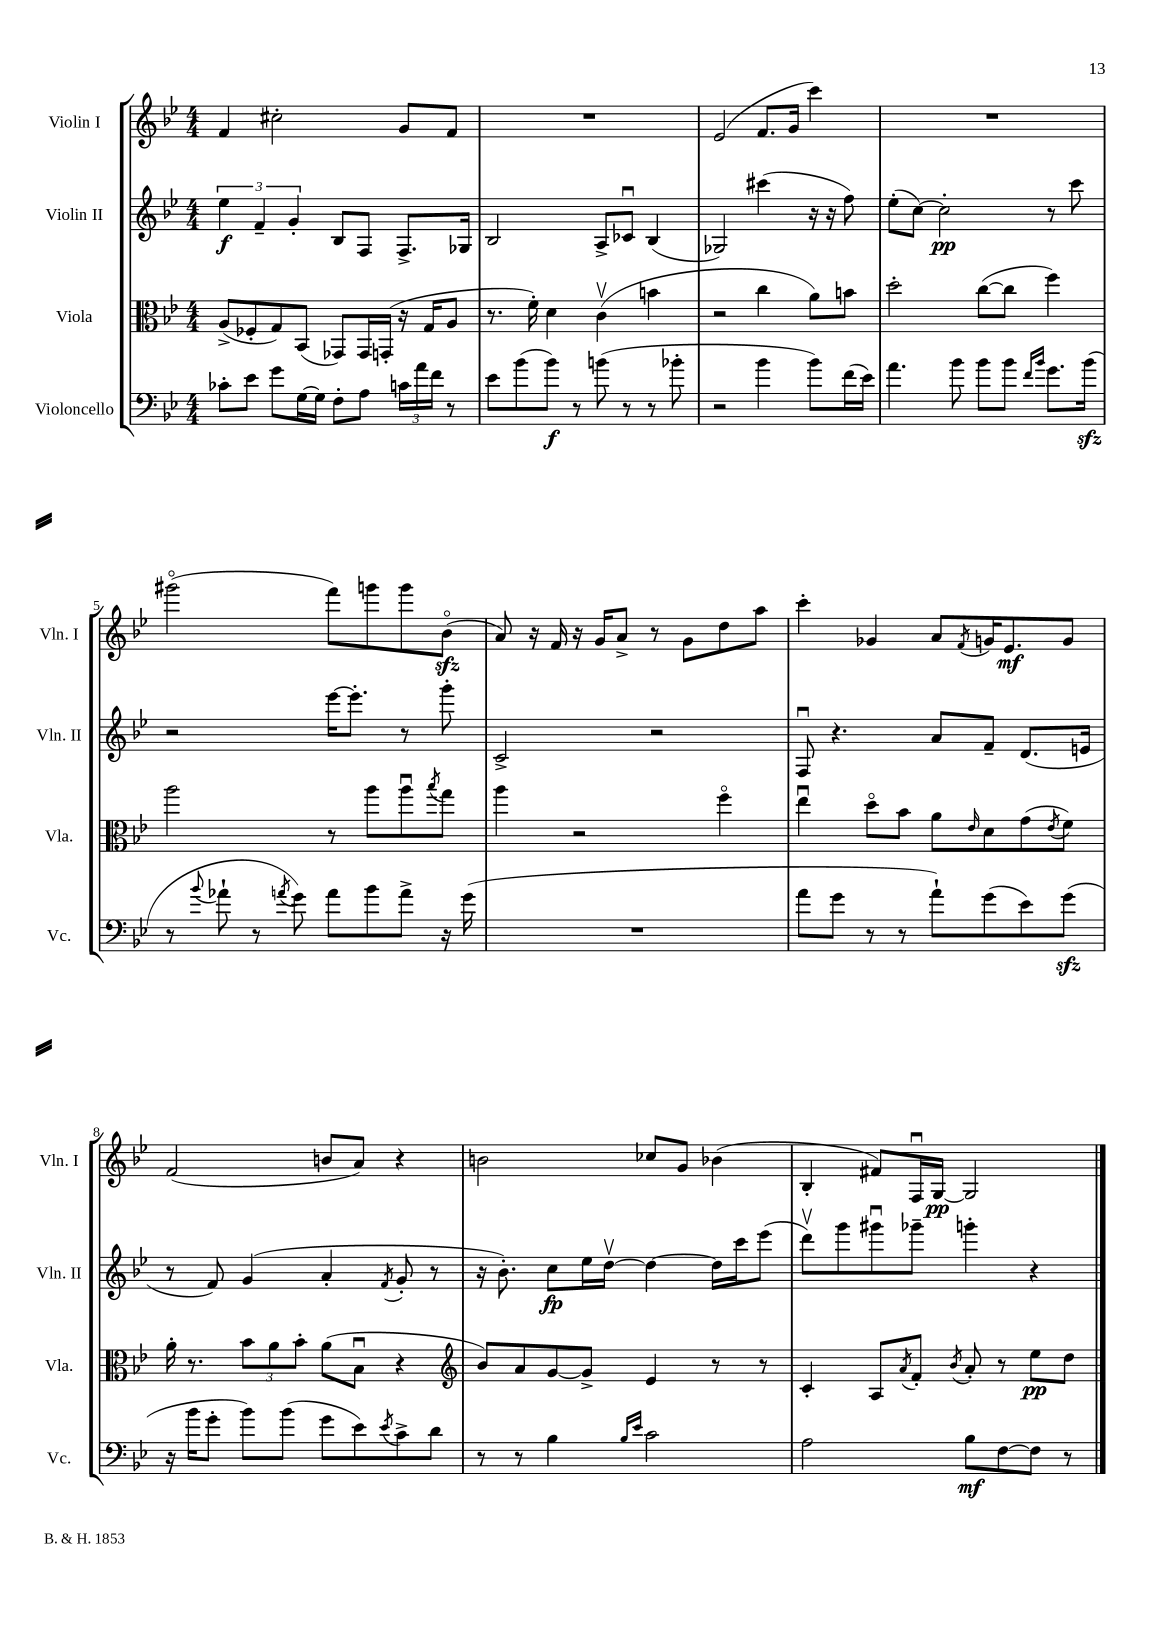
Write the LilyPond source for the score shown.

<<
\new StaffGroup <<
\new Staff = "s0" \with { instrumentName = "Violin I" shortInstrumentName = "Vln. I" } {
    \clef treble \key bes \major \numericTimeSignature \time 4/4
    f'4 cis''2-. g'8 f'8 |
    R1 |
    ees'2( f'8. g'16 c'''4) |
    R1 |
    gis'''2\flageolet( f'''8) g'''8 g'''8 bes'8\flageolet\sfz( |
    a'8) r16 f'16 r16 g'16 a'8-> r8 g'8 d''8 a''8 |
    c'''4-. ges'4 a'8 \acciaccatura { f'8 } g'16 ees'8.\mf g'8 |
    f'2( b'8 a'8) r4 |
    b'2 ces''8 g'8 bes'4( |
    bes4-. fis'8) f16\downbow g16~\pp g2 \bar "|." |
}
\new Staff = "s1" \with { instrumentName = "Violin II" shortInstrumentName = "Vln. II" } {
    \clef treble \key bes \major \numericTimeSignature \time 4/4
    \tuplet 3/2 { ees''4\f f'4-- g'4-. } bes8 f8 f8.-> ges16 |
    bes2 a8-> ces'8\downbow bes4( |
    ges2) cis'''4( r16 r16 f''8) |
    ees''8-.( c''8~) c''2-.\pp r8 c'''8 |
    r2 ees'''16~ ees'''8.-. r8 g'''8-. |
    c'2-> r2 |
    f8\downbow r4. a'8 f'8-- d'8.( e'16 |
    r8 f'8) g'4( a'4-. \acciaccatura { f'8 } g'8-. r8 |
    r16 bes'8.-.) c''8\fp ees''16 d''16~\upbow d''4~ d''16 c'''16 ees'''8( |
    d'''8\upbow) g'''8 gis'''8\downbow ges'''8-- g'''4-. r4 \bar "|." |
}
\new Staff = "s2" \with { instrumentName = "Viola" shortInstrumentName = "Vla." } {
    \clef alto \key bes \major \numericTimeSignature \time 4/4
    a8->( fes8-. g8) bes,8( ges,8) ges,16 g,16-.( r16 g16 a8 |
    r8. f'16-.) d'4 c'4\upbow( b'4 |
    r2 c''4 a'8) b'8 |
    d''2-. c''8~( c''8 f''4) |
    a''2 r8 a''8 a''8\downbow \acciaccatura { bes''8 } g''8 |
    a''4 r2 f''4\flageolet |
    ees''4\downbow d''8\flageolet bes'8 a'8 \grace { ees'16 } d'8 g'8( \acciaccatura { ees'8 } f'8) |
    a'16-. r8. \tuplet 3/2 { bes'8 a'8 bes'8-. } a'8( bes8\downbow r4 |
    \clef treble bes'8) a'8 g'8~ g'8-> ees'4 r8 r8 |
    c'4-. a8 \acciaccatura { a'8 } f'8-. \acciaccatura { bes'8 } a'8-. r8 ees''8\pp d''8 \bar "|." |
}
\new Staff = "s3" \with { instrumentName = "Violoncello" shortInstrumentName = "Vc." } {
    \clef bass \key bes \major \numericTimeSignature \time 4/4
    ces'8-. ees'8 g'8 g16~ g16 f8-. a8 \tuplet 3/2 { c'16 a'16 f'16 } r8 |
    ees'8 bes'8( bes'8\f) r8 b'8( r8 r8 bes'8-. |
    r2 bes'4 bes'8) f'16( ees'16) |
    a'4. bes'8 bes'8 bes'8 \grace { f'16 bes'16 } g'8. bes'16\sfz( |
    r8 \appoggiatura { bes'8 } aes'8-! r8 \acciaccatura { a'8 } g'8) a'8 bes'8 a'8-> r16 g'16( |
    R1 |
    a'8 g'8 r8 r8 a'8-!) g'8( ees'8) g'8\sfz( |
    r16 bes'16 g'8-. bes'8) bes'8( g'8 ees'8) \acciaccatura { ees'8 } c'8-> d'8 |
    r8 r8 bes4 \grace { bes16 ees'16 } c'2 |
    a2 bes8\mf f8~ f8 r8 \bar "|." |
}
>>
>>
